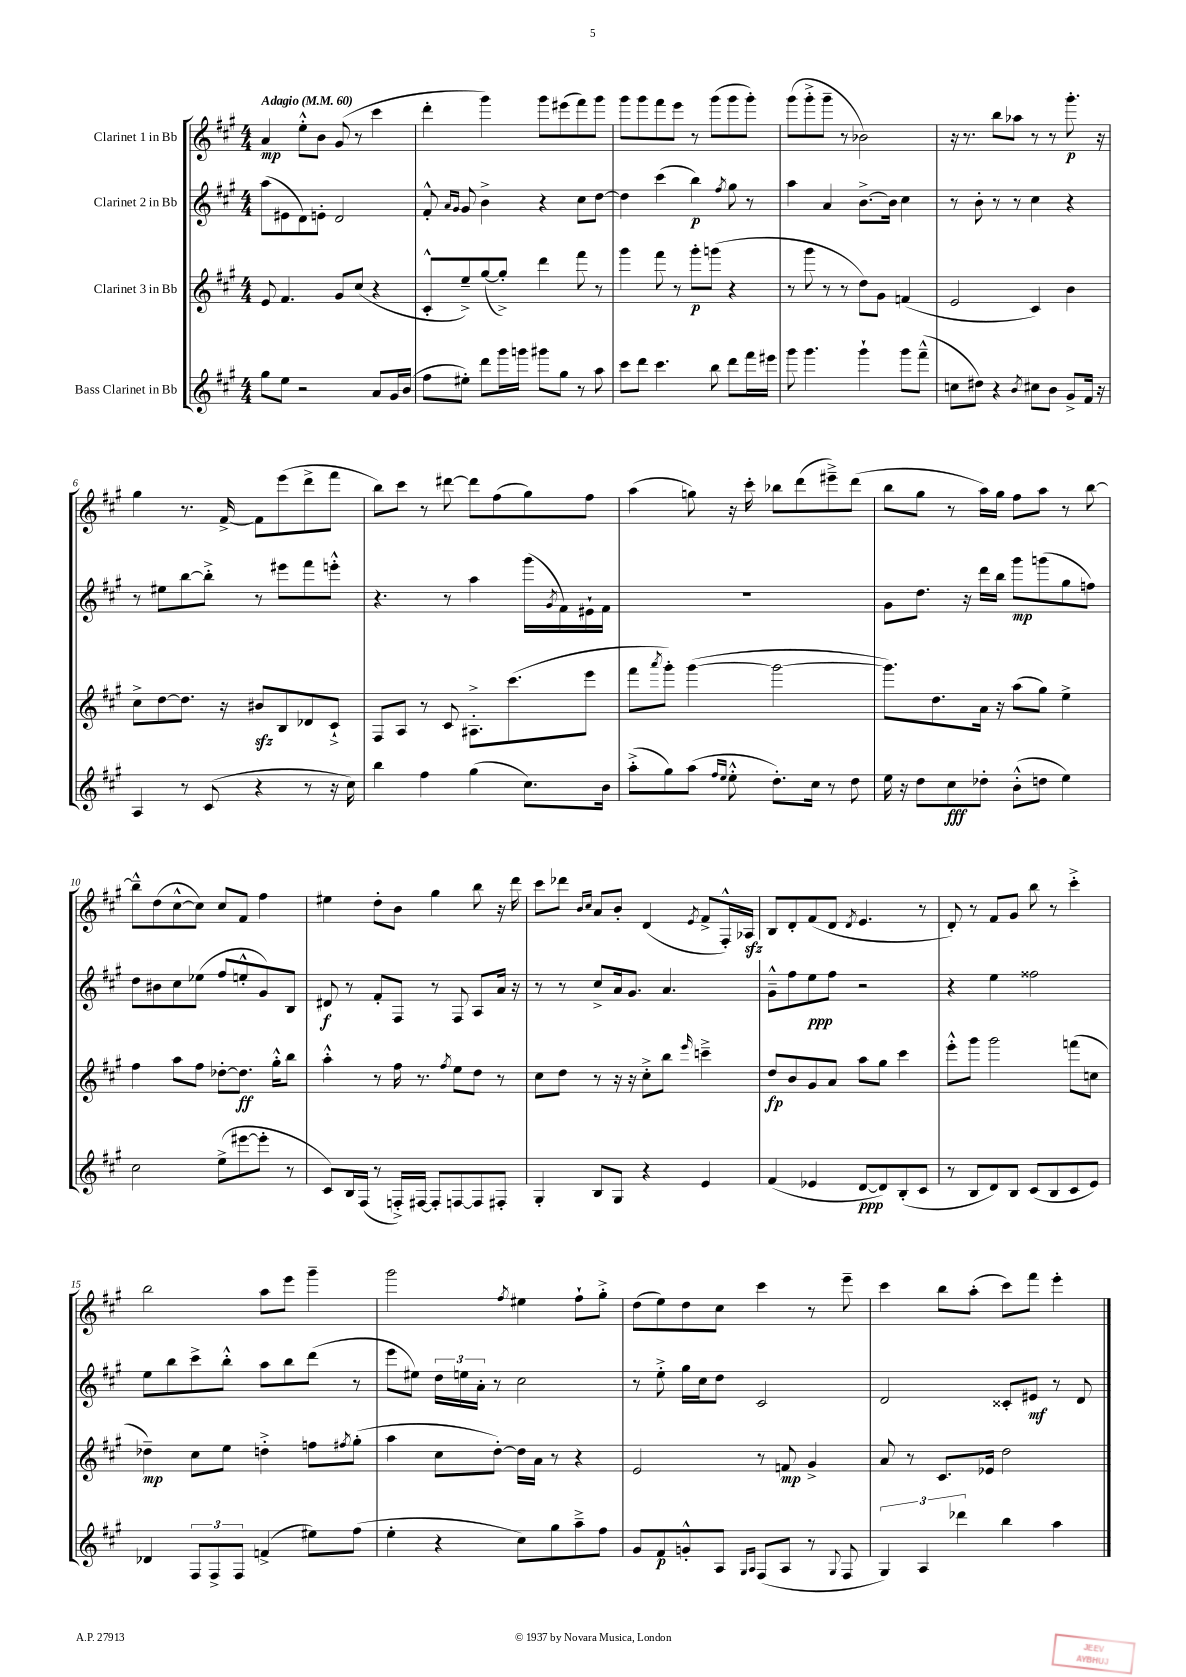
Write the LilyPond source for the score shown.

<<
\new StaffGroup <<
\new Staff = "s0" \with { instrumentName = "Clarinet 1 in Bb" } {
    \clef treble \key a \major \numericTimeSignature \time 4/4 \tempo "Adagio" 4 = 60
    a'4\mp e''8-.-^ b'8 gis'8( r8 cis'''4 |
    d'''4-. gis'''4) gis'''8 eis'''8( fis'''8) gis'''8 |
    gis'''8 gis'''8 fis'''8 e'''8 r8 gis'''8( gis'''8 gis'''8-.) |
    gis'''8( gis'''8-.-> gis'''8-- r8 bes'2) |
    r16 r8. b''8 aes''8 r8 r8 gis'''8.-.\p r16 |
    gis''4 r8. fis'16~-> fis'8 e'''8( d'''8-> fis'''8 |
    b''8) cis'''8 r8 dis'''8~ dis'''8 fis''8( gis''8) fis''8 |
    a''4( g''8) r16 cis'''16-. bes''8 d'''8( eis'''8--->) d'''8( |
    b''8 gis''8 r8 a''16) gis''16 fis''8 a''8 r8 b''8~ |
    b''8---^ d''8( cis''8~-^ cis''8) cis''8 fis'8 fis''4 |
    eis''4 d''8-. b'8 gis''4 b''8 r16 d'''16 |
    cis'''8 des'''8 \grace { b'16 cis''16 } a'8 b'8-. d'4( \acciaccatura { e'8 } fis'8-> fis16-.-^) aes16\sfz |
    b8 d'8-. fis'8( d'8 \acciaccatura { d'8 } e'4. r8 |
    d'8-.) r8 fis'8 gis'8 b''8 r8 cis'''4-.-> |
    b''2 a''8 e'''8 gis'''4-- |
    gis'''2 \acciaccatura { fis''8 } eis''4 fis''8-! gis''8-.-> |
    d''8( e''8) d''8 cis''8 cis'''4 r8 e'''8-- |
    cis'''4 b''8 a''8-.( cis'''8) fis'''8 e'''4-. \bar "|." |
}
\new Staff = "s1" \with { instrumentName = "Clarinet 2 in Bb" } {
    \clef treble \key a \major \numericTimeSignature \time 4/4
    a''8( eis'8 d'8) e'8-. d'2 |
    fis'8-.-^ \grace { a'16 gis'16 } gis'8 b'4-> r4 cis''8 d''8~ |
    d''4 cis'''4( b''4\p) \acciaccatura { fis''8 } gis''8 r8 |
    a''4 a'4 b'8.~-> b'16 cis''4 |
    r8 b'8-. r8 r8 cis''4 r4 |
    r8 eis''8 b''8~ b''8-.-> r8 eis'''8 fis'''8 e'''8-.-^ |
    r4. r8 a''4 gis'''16( \acciaccatura { gis'8 } fis'16) eis'16-! fis'16 |
    R1 |
    gis'8 d''8. r16 d'''16 b''16 gis'''8\mp g'''8( gis''8 f''8) |
    d''8 bis'8 cis''8 ees''8( fis''8 e''8-.-^ gis'8) b8 |
    dis'8\f r8 fis'8-. fis8 r8 fis8 a8 a'16 r16 |
    r8 r8 cis''8-> a'16 gis'8. a'4. |
    gis'8---^ fis''8 e''8\ppp fis''8 r2 |
    r4 e''4 fisis''2 |
    e''8 b''8 cis'''8-> b''8-.-^ a''8 b''8 d'''8( r8 |
    e'''8 eis''8) \tuplet 3/2 { d''16 e''16 a'16-. } r8 cis''2 |
    r8 e''8-.-> gis''16 cis''16 d''8 cis'2 |
    d'2 cisis'8-. eis'8\mf r8 d'8 \bar "|." |
}
\new Staff = "s2" \with { instrumentName = "Clarinet 3 in Bb" } {
    \clef treble \key a \major \numericTimeSignature \time 4/4
    e'8 fis'4. gis'8 cis''8( r4 |
    cis'8-.-^ e''8--->) gis''8~( gis''8-.->) d'''4 fis'''8 r8 |
    gis'''4 fis'''8 r8 gis'''8-.\p g'''8( r4 |
    r8 gis'''8 r8 r8 d''8) gis'8 f'4( |
    e'2 cis'4) b'4 |
    cis''8-> d''8~ d''8. r16 bis'8\sfz b8 des'8 cis'8-!-> |
    fis8 a8 r8 cis'8 ais8.-.-> cis'''8.( e'''8 |
    fis'''8 \acciaccatura { a'''8 } gis'''8-.) gis'''4~( gis'''2~ |
    gis'''8.) d''8. a'16 r16 a''8( gis''8) e''4-> |
    fis''4 a''8 fis''8 des''8~-. des''8.\ff gis''16-.-^ b''8 |
    a''4-.-^ r8 fis''16 r8. \acciaccatura { fis''8 } e''8 d''8 r8 |
    cis''8 d''8 r8 r16 r16 cis''8-.-> b''8 \grace { e'''16 } c'''4---> |
    d''8\fp b'8 gis'8 a'8 a''8 gis''8 cis'''4 |
    e'''8-.-^ gis'''8 gis'''2 f'''8( c''8 |
    des''4--\mp) cis''8 e''8 d''4-.-> f''8 \acciaccatura { fis''8 } gis''8-.( |
    a''4 cis''8 d''8~-.) d''16 a'16 r8 r4 |
    e'2 r8 f'8\mp gis'4-> |
    a'8 r8 cis'8. ees'16 d''2 \bar "|." |
}
\new Staff = "s3" \with { instrumentName = "Bass Clarinet in Bb" } {
    \clef treble \key a \major \numericTimeSignature \time 4/4
    gis''8 e''8 r2 a'8 gis'16 b'16( |
    fis''8 eis''8-.) d'''8 gis'''16 g'''16 gis'''8 gis''8 r8 a''8 |
    cis'''8 d'''8 cis'''4. b''8 d'''8 fis'''16 eis'''16 |
    gis'''8 gis'''4. gis'''4-! gis'''8 fis'''8---^( |
    c''8 dis''8) r4 \acciaccatura { b'8 } cis''8 b'8 gis'8-> fis'16 r16 |
    a4 r8 cis'8( r4 r8 r16 cis''16) |
    b''4 fis''4 gis''4( cis''8.) b'16 |
    a''8-.->( gis''8) a''8( \grace { fis''16 e''16 } e''8-.-^ d''8.-.) cis''16 r8 d''8 |
    e''16 r16 d''8 cis''8\fff des''8-. b'8-.-^( d''8 e''4) |
    cis''2 e''8->( eis'''8~ eis'''8-. r8 |
    cis'8) b16 fis16( r8 f16-.->) fis16~ fis8-. f8~ f8 fis8-. |
    gis4-. b8 gis8 r4 e'4 |
    fis'4( ees'4 d'8~\ppp d'8) b8-.( cis'8 |
    r8 b8 d'8) b8 cis'8( b8 cis'8 e'8) |
    des'4 \tuplet 3/2 { fis8 fis8-> fis8 } f'4->( eis''8) fis''8( |
    e''4-. r4 cis''8) gis''8 a''8---> fis''8 |
    gis'8 fis'8\p g'8-.-^ a8 \grace { gis16 a16 } fis8( a8 r8 \appoggiatura { gis8 } fis8 |
    \tuplet 3/2 { gis4) a4 des'''4 } b''4 a''4 \bar "|." |
}
>>
>>
